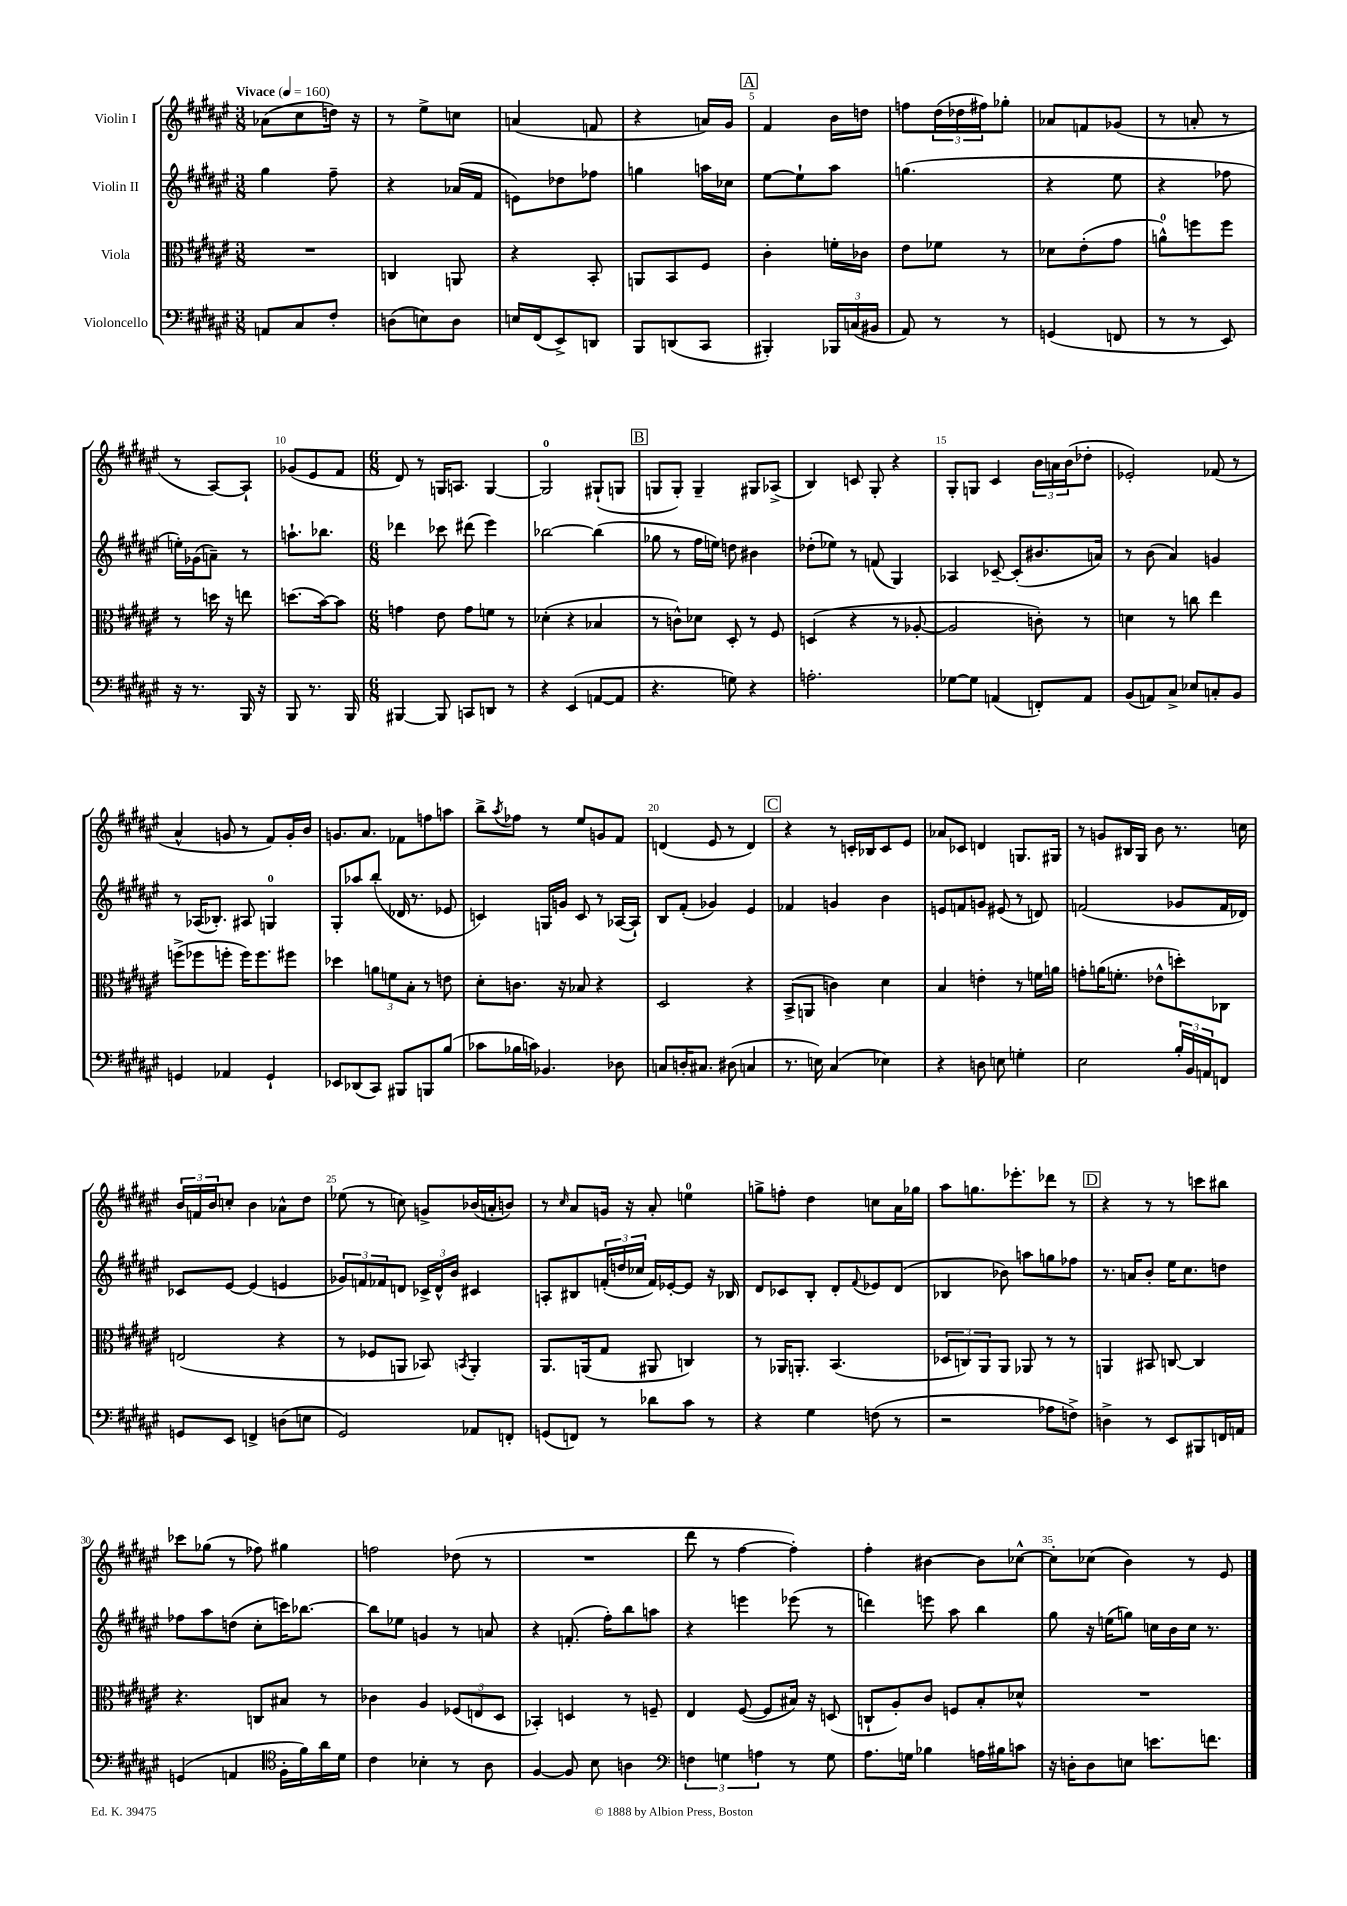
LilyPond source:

<<
\new StaffGroup <<
\new Staff = "s0" \with { instrumentName = "Violin I" } {
    \clef treble \key fis \major \numericTimeSignature \time 3/8 \tempo "Vivace" 4 = 160
    aes'8( cis''8 d''16) r16 |
    r8 eis''8-> c''8 |
    a'4( f'8 |
    r4 a'16) gis'16 |
    \mark \markup { \box "A" } fis'4 b'16 d''16 |
    f''8 \tuplet 3/2 { dis''16( des''16 fis''16) } ges''8-. |
    aes'8 f'8 ges'8( |
    r8 a'8-. r8 |
    r8 ais8~) ais8-! |
    ges'8( eis'8 fis'8 |
    \numericTimeSignature \time 6/8 dis'8) r8 g16 a8. g4~ |
    g2-0 gis8-!( g8 |
    \mark \markup { \box "B" } g8 g8-.) g4-- gis8 aes8->( |
    b4) c'8 gis8-. r4 |
    gis8-. g8 cis'4 \tuplet 3/2 { b'16 a'16 b'16( } des''8-. |
    ees'2-.) fes'8( r8 |
    ais'4-^ g'8 r8 fis'8) g'16-. b'16 |
    g'8. ais'8. fes'8 f''8 a''8 |
    b''8-> \acciaccatura { ais''8 } fes''8 r8 eis''8 g'8 fis'8 |
    d'4( eis'8 r8 d'4) |
    \mark \markup { \box "C" } r4 r8 c'16-. bes16 c'8 eis'8 |
    aes'8 ces'8 d'4 g8. gis16 |
    r8 g'8 bis16 gis16 b'8 r8. c''16 |
    \tuplet 3/2 { b'16 f'16 b'16 } c''8-. b'4 aes'8-^ dis''8 |
    ees''8( r8 c''8) g'8-> bes'16( a'16-. b'8) |
    r8 \grace { cis''16 } ais'8 g'16 r16 ais'8-. e''4-0 |
    g''8-> f''8-. dis''4 c''8 ais'16 ges''16 |
    ais''8 g''8. ees'''8.-. des'''8 r8 |
    \mark \markup { \box "D" } r4 r8 r8 c'''8 bis''8 |
    ces'''8 ges''8( r8 fes''8) gis''4 |
    f''2 des''8( r8 |
    R2. |
    dis'''8 r8 fis''4~ fis''4-.) |
    fis''4-. bis'4~ bis'8 ces''8~-^ |
    ces''8-. ces''8( b'4) r8 eis'8 \bar "|." |
}
\new Staff = "s1" \with { instrumentName = "Violin II" } {
    \clef treble \key fis \major \numericTimeSignature \time 3/8
    gis''4 fis''8-- |
    r4 aes'16( fis'16 |
    e'8) des''8 fes''8 |
    g''4 a''16 ces''16 |
    \mark \markup { \box "A" } eis''8~ eis''8-! ais''8 |
    g''4.( |
    r4 eis''8 |
    r4 fes''8 |
    e''16-.) ges'16( a'8--) r8 |
    a''8.-! bes''8. |
    \numericTimeSignature \time 6/8 des'''4 ces'''8 dis'''8( eis'''4) |
    bes''2~ bes''4( |
    \mark \markup { \box "B" } ges''8 r8 fis''16 e''16) d''8 bis'4 |
    des''8-.( ees''8) r8 f'8( gis4) |
    aes4 ces'8~-- ces'8-.( bis'8. a'16) |
    r8 b'8( ais'4) g'4 |
    r8 aes16( bes8.-.) ais8 g4-0 |
    gis8-. aes''8 b''8-.( des'16 r8. ees'8 |
    c'4) g16 g'16 c'8 r8 aes16~( aes16-!) |
    b8 fis'8-.( ges'4) eis'4 |
    \mark \markup { \box "C" } fes'4 g'4 b'4 |
    e'8 f'8 g'8 eis'8( r8 d'8) |
    f'2( ges'8 f'16 des'16) |
    ces'8 eis'8~ eis'4( e'4 |
    \tuplet 3/2 { ges'8) f'8 fes'8 } d'8 \tuplet 3/2 { ces'16-> d'16-^ b'16 } cis'4 |
    a8-. bis8 \tuplet 3/2 { f'16-.( d''16 ces''16 } f'16) ees'16~-. ees'8 r16 bes16 |
    dis'8 ces'8 b8-. dis'8-. \appoggiatura { fis'8 } ees'8 dis'8( |
    bes4 bes'8) a''8 g''8 fes''8 |
    \mark \markup { \box "D" } r8. a'16 b'8-. eis''16 cis''8. d''8 |
    fes''8 ais''8 d''8( cis''8-. c'''16) bes''8.~ |
    bes''8 ees''8 g'4 r8 a'8 |
    r4 f'8.-.( fis''16-.) b''8 a''8 |
    r4 e'''4 ees'''8( r8 |
    d'''4) e'''8 ais''8 b''4 |
    gis''8 r16 e''16( g''8) c''16 b'16 c''16 r8. \bar "|." |
}
\new Staff = "s2" \with { instrumentName = "Viola" } {
    \clef alto \key fis \major \numericTimeSignature \time 3/8
    R4. |
    c4 a,8 |
    r4 b,8-. |
    a,8 b,8 fis8 |
    \mark \markup { \box "A" } cis'4-. f'16-. ces'16 |
    eis'8 fes'8 r8 |
    des'8 eis'8-.( gis'8 |
    a'8-0-^) f''8 f''8 |
    r8 d''16 r16 e''8 |
    d''8.( b'16~) b'8 |
    \numericTimeSignature \time 6/8 g'4 eis'8 g'8 f'8 r8 |
    des'4-.( r4 bes4 |
    \mark \markup { \box "B" } r8 c'8-^) des'8 dis8-. r8 fis8 |
    d4( r4 r8 aes8~-. |
    aes2 c'8-.) r8 |
    d'4 r8 c''8 eis''4 |
    f''8->( fes''8 f''8-. f''16) f''8. fis''8 |
    des''4 \tuplet 3/2 { a'8 f'8 b8-. } r8 e'8 |
    dis'8-. c'8. r16 bes8 r4 |
    dis2 r4 |
    \mark \markup { \box "C" } b,8->( a,8 c'4) dis'4 |
    b4 e'4-. r8 f'16 a'16 |
    g'8-. a'16( f'8.-. ees'8-^ d''8-.) ces8 |
    e2( r4 |
    r8 fes8 a,8 bes,8) \acciaccatura { b,8 } a,4-. |
    ais,8. a,16( gis8 ais,8 c4) |
    r8 aes,16 a,8.-. b,4.( |
    \tuplet 3/2 { des8 c8) ais,8 } ais,8 aes,8 r8 r8 |
    \mark \markup { \box "D" } a,4 bis,8 c8~ c4 |
    r4. c8 bis8 r8 |
    ces'4 ais4 \tuplet 3/2 { fes8( e8 dis8 } |
    bes,4-.) d4 r8 f8-- |
    eis4 fis8~( fis8 bis16) r16 d8( |
    c8-! ais8-.) cis'8 f8 b8-. des'8-^ |
    R2. \bar "|." |
}
\new Staff = "s3" \with { instrumentName = "Violoncello" } {
    \clef bass \key fis \major \numericTimeSignature \time 3/8
    a,8 cis8 fis8-. |
    d8( e8) d8 |
    e16 fis,16( eis,8->) d,8 |
    b,,8 d,8( cis,8 |
    \mark \markup { \box "A" } bis,,4-.) \tuplet 3/2 { bes,,16 c16( bis,16 } |
    ais,8) r8 r8 |
    g,4( f,8 |
    r8 r8 eis,8) |
    r16 r8. b,,16 r16 |
    b,,8 r8. b,,16 |
    \numericTimeSignature \time 6/8 bis,,4~ bis,,8 c,8 d,8 r8 |
    r4 eis,4( a,8~ a,8 |
    \mark \markup { \box "B" } r4. g8) r4 |
    a2.-. |
    ges8~ ges8 a,4( f,8-.) a,8 |
    b,8( a,8) cis8-> ees8 c8-. b,8 |
    g,4 aes,4 g,4-! |
    ees,8 des,8( cis,8) bis,,8 b,,8 b8( |
    ces'8 bes16 c'16) bes,4. des8 |
    c8 d16-. cis8. dis8( c4 |
    \mark \markup { \box "C" } r8. e16) cis4( ees4) |
    r4 d8 e8 g4-. |
    eis2 \tuplet 3/2 { b16-. b,16 a,16 } f,8 |
    g,8 eis,8 f,4-> d8( e8 |
    gis,2) aes,8 f,8-. |
    g,8( f,8) r8 des'8 cis'8 r8 |
    r4 gis4 f8( r8 |
    r2 aes8 f8->) |
    \mark \markup { \box "D" } d4-> r8 eis,8 bis,,8 f,16 a,16 |
    g,4( a,4 \clef tenor fis16-. fis'16) ais'16 dis'16 |
    cis'4 bes4-. r8 ais8 |
    fis4~ fis8 b8 a4 |
    \clef bass \tuplet 3/2 { f4 g4 a4 } r8 g8 |
    ais8. g16 bes4 a16 bis16 c'8 |
    r16 d16-. d8 e8 e'8. f'8. \bar "|." |
}
>>
>>
\layout { \context { \Score \override BarNumber.break-visibility = ##(#f #t #t) barNumberVisibility = #(every-nth-bar-number-visible 5) } }
